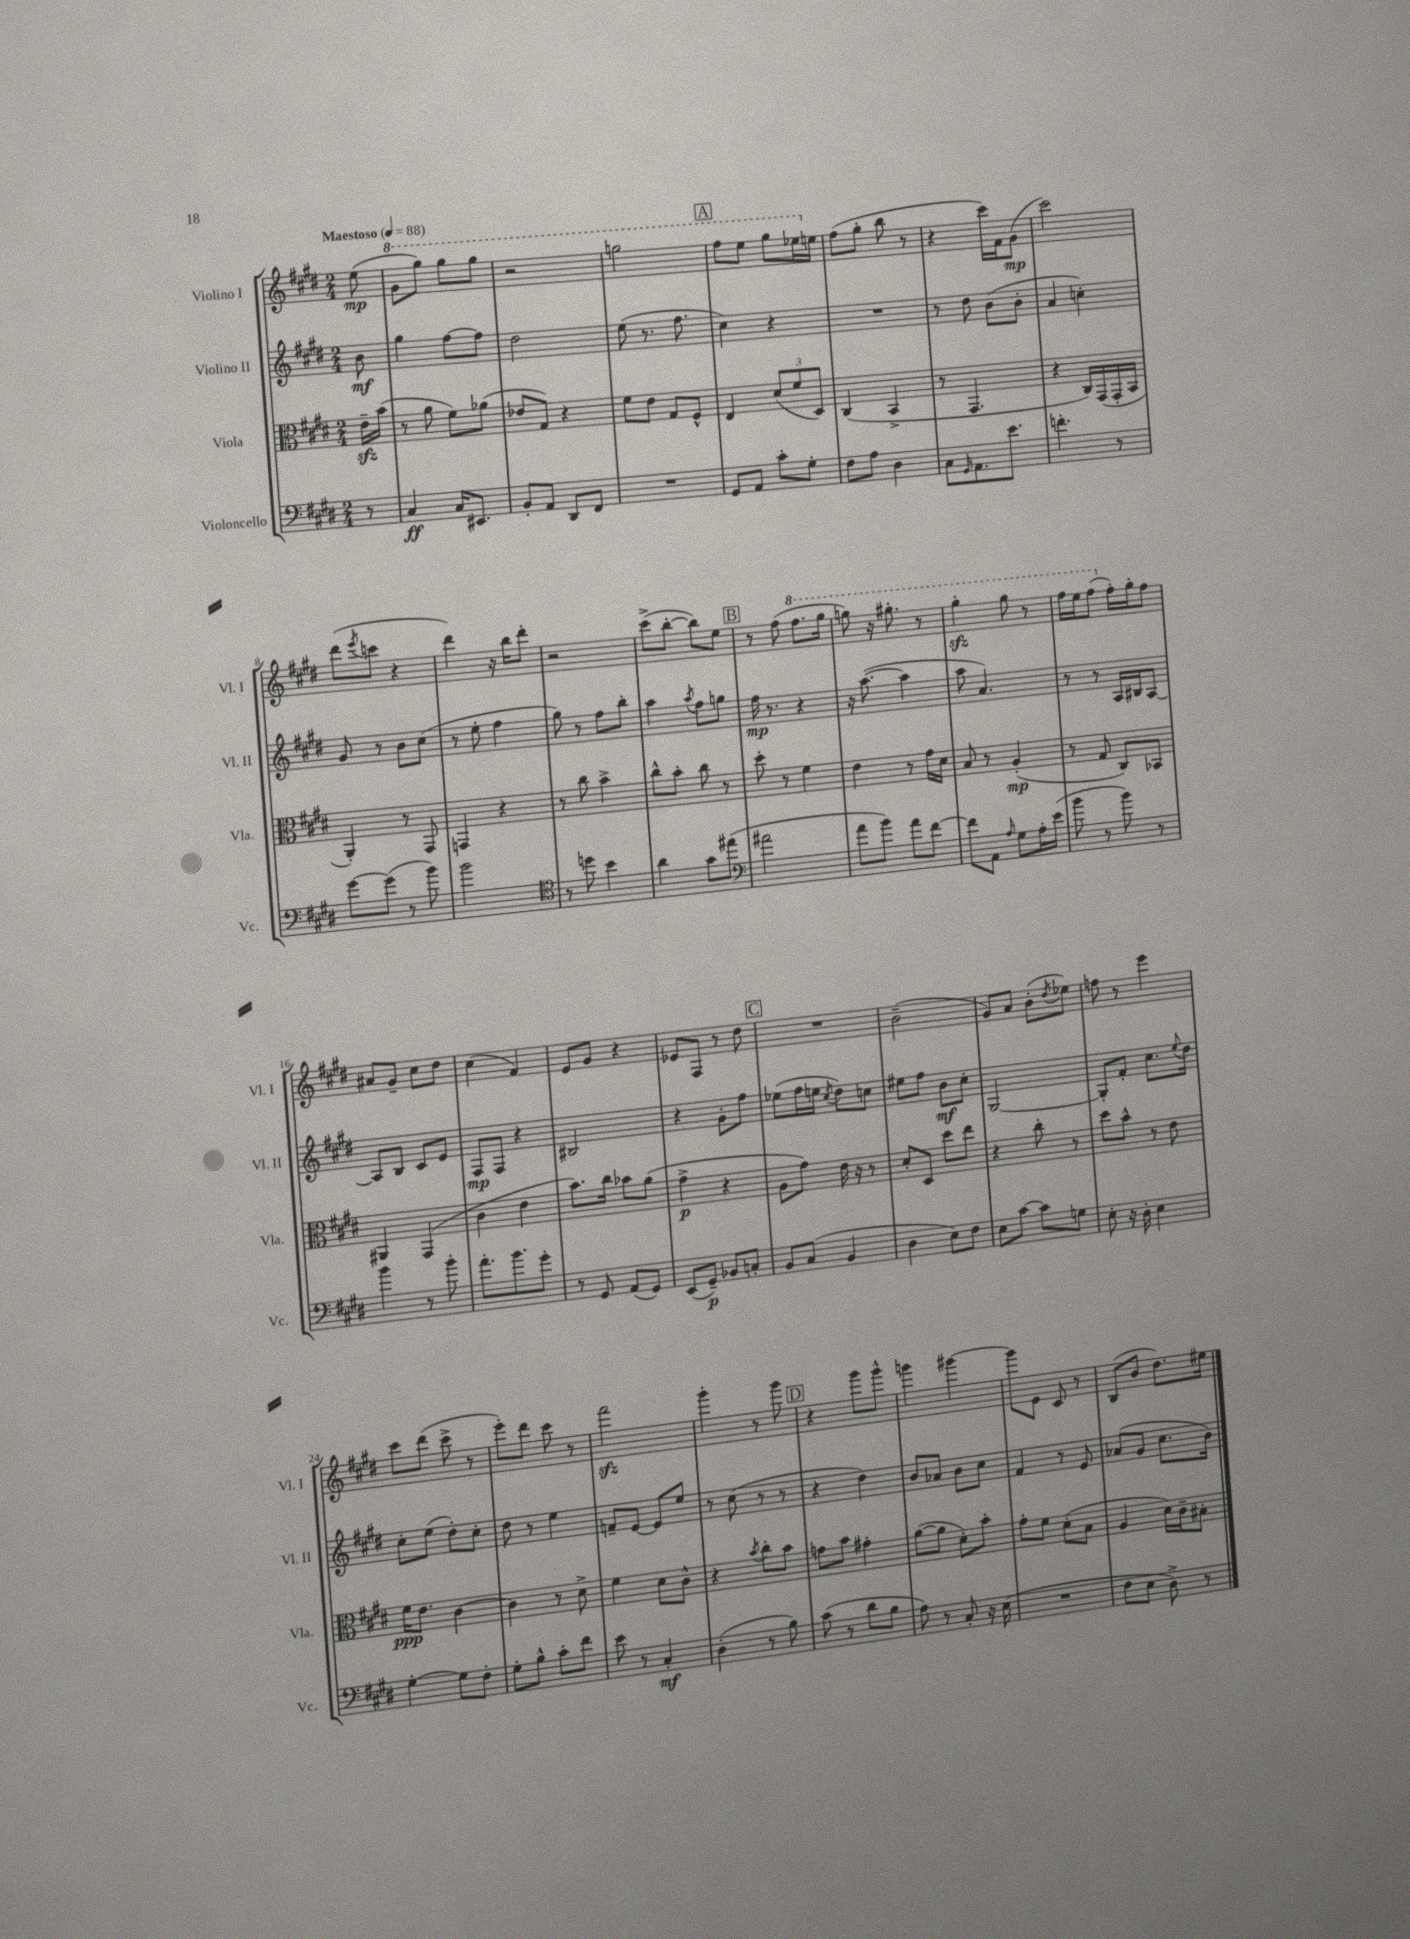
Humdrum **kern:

**kern	**kern	**kern	**kern
*staff4	*staff3	*staff2	*staff1
*clefF4	*clefC3	*clefG2	*clefG2
*k[f#c#g#d#]	*k[f#c#g#d#]	*k[f#c#g#d#]	*k[f#c#g#d#]
*M2/4	*M2/4	*M2/4	*M2/4
*MM88	*MM88	*MM88	*MM88
8r	16e~	8b	(8ee
.	(16b	.	.
=	=	=	=
4C#	8r	4gg#	8gg#
.	8a	.	8ggg#)
16C#	8f#)	[8ff#	8ggg#
8.EE#	.	.	.
.	(8a-	8ff#]	8ggg#
=	=	=	=
8BB'	8e-	2dd#	2r
8AA	8G#)	.	.
8DD#	4r	.	.
8FF#	.	.	.
=	=	=	=
2r	8f#	(8ee	2ggg
.	8e	8.r	.
.	8G#	.	.
.	.	8.ff#	.
.	8F#^^	.	.
=	=	=	=
8GG#	4E	4cc#)	8fff#
8AA	.	.	8eee
8c#'	(12d#	4r	8ggg#
.	12f#	.	.
8G#'	.	.	16eee-
.	12D#)	.	.
.	.	.	16ee
=	=	=	=
8F#	(4C#	2r	(8ff#
8A	.	.	8gg#'
4D#	4BB^	.	8bb
.	.	.	8r
=	=	=	=
8C#	8r	8r	4r
16qqGG#	.	.	.
8.AA	4.GG#	8dd#	.
.	.	(8b	16ccc#)
8.e	.	.	16f#
.	.	8b'	(8g#
=	=	=	=
4.f'	4r	4a	2ccc#)
.	16C#)	4cc')	.
.	(16GG#	.	.
8r	16GG#'	.	.
.	16BB	.	.
=	=	=	=
[8g#	4AA')	8g#	(8ddd#
.	.	.	8qeee
(8g#]	.	8r	8ccc
8r	8r	8b	4r
8b)	8GG#	(8cc#	.
=	=	=	=
2b	4GG	8r	4ddd#)
.	.	8ee'	.
.	4r	4ff#	16r
.	.	.	16bb
.	.	.	8ddd#'
=	=	=	=
*clefC4	*	*	*
8r	8r	8gg#)	2r
8dd	8cc#	8r	.
4b	4b^	8ff#	.
.	.	8bb'	.
=	=	=	=
4a	8cc#^^	4aa	(8ccc#^
.	8b'	.	[8bb'
.	.	8qaa	.
8g#	8cc#	8ff#	8bb])
(8ee#	8r	8gg	8ee
=	=	=	=
*clefF4	*	*	*
2a#	8dd#'	16ff#	8r
.	.	8.r	.
.	8r	.	(8ff#
.	4f#	4r	8.fff#
.	.	.	16ggg#
=	=	=	=
8a	4e	16r	8ggg)
.	.	([8.aa	.
8b)	.	.	16r
.	.	.	8.ggg#'
8a	8r	4aa]	.
[8f#	16g#	.	8r
.	16d#	.	.
=	=	=	=
8f#]	8B	8aa	4ggg#'
8AA	8r	4.a)	.
16qqA	.	.	.
8G#	(4A'	.	8ggg#
16A'	.	.	8r
(16e	.	.	.
=	=	=	=
8b	8r	8r	16fff#
.	.	.	16eee
8r	8G#	8r	(8fff#
8b)	8C#)	16A	16ff#')
.	.	16B#	16gg#'
8r	8BB-	[8A	8ff#
=	=	=	=
4b	4AA#	8A]	8a#
.	.	8B	8g#~
8r	(4GG#	8c#	8cc#
8b'	.	8e	8dd#
=	=	=	=
8.a'	4c#	8F#	(4cc#
.	.	8F#	.
8.b	.	.	.
.	4e	4r	4f#)
8g#'	.	.	.
=	=	=	=
8r	8.b)	2B#	8e
8GG#	.	.	8g#
.	16cc#	.	.
(8AA	8b-	.	4r
8GG#)	(8a	.	.
=	=	=	=
(8EE	4g#^	4r	8e-
8GG#~)	.	.	8F#
8BB-	4r	8g#'	8r
8C'	.	8ff#	8dd#
=	=	=	=
8BB	8A	(8ee-	2r
(8C#	8g#)	16ff#	.
.	.	16ee	.
.	.	8qcc#	.
4BB	16e	8dd#)	.
.	16r	.	.
.	8r	8cc	.
=	=	=	=
4D#	8d#'	8ee#	(2b~
.	8D#	8ff#	.
8E)	8dd#	8b	.
8F#	8ee	8cc#'	.
=	=	=	=
8E	4r	[2G#	8g#)
[8c#	.	.	8a
8c#]	8cc#'	.	(8b'
.	.	.	8qdd#
8G	8r	.	8ee-)
=	=	=	=
8E'	8dd#	8G#']	8ff
16r	8b^^	8f#'	8r
16D#'	.	.	.
4E	8r	8.cc#	4eee
.	8e	.	.
.	.	8qqee	.
.	.	16dd#	.
=	=	=	=
[4G#'	16f#	8cc#'	8ccc#
.	8.e	.	.
.	.	(8ee	(8ddd#
8G#]	[4c#	8dd#')	8ccc#^
8F#'	.	8cc#'	8r
=	=	=	=
8G#'	4c#]	8dd#	8eee')
8B^^	.	8r	8ddd#
8c#'	8r	4ee	8ccc#
8f#	8d#^	.	8r
=	=	=	=
8e	4f#	8f~	2fff#
8r	.	[8e	.
4C#'	8d#	8e]	.
.	8c#^^	8ee	.
=	=	=	=
(4D#'	4r	8r	4ggg#'
.	.	(8cc#	.
.	8qb	.	.
8r	8cc#'	8r	8r
8B)	8b	8r	8ggg#
=	=	=	=
(8c#	8g	4r	4r
8r	8b	.	.
8d#	4g#'	4dd#)	8ggg#
8B	.	.	8ggg#^^
=	=	=	=
8A)	([8a	8b	4ggg
8r	8a]	8a-	.
8C#'	8d#')	8b	[4ggg#
16r	8b'	8cc#	.
(16E	.	.	.
=	=	=	=
2r	8g#'	4f#	8ggg#]
.	8f#	.	8e
.	(8d#'	8r	8c#
.	8B	8e	8r
=	=	=	=
8F#	4A	(8a-	(8B
8E	.	8g#	8b
8D#^)	16d#)	8.cc#	8.dd#)
.	16c#~	.	.
8r	8B#'	.	.
.	.	16b)	16ee#
==	==	==	==
*-	*-	*-	*-
